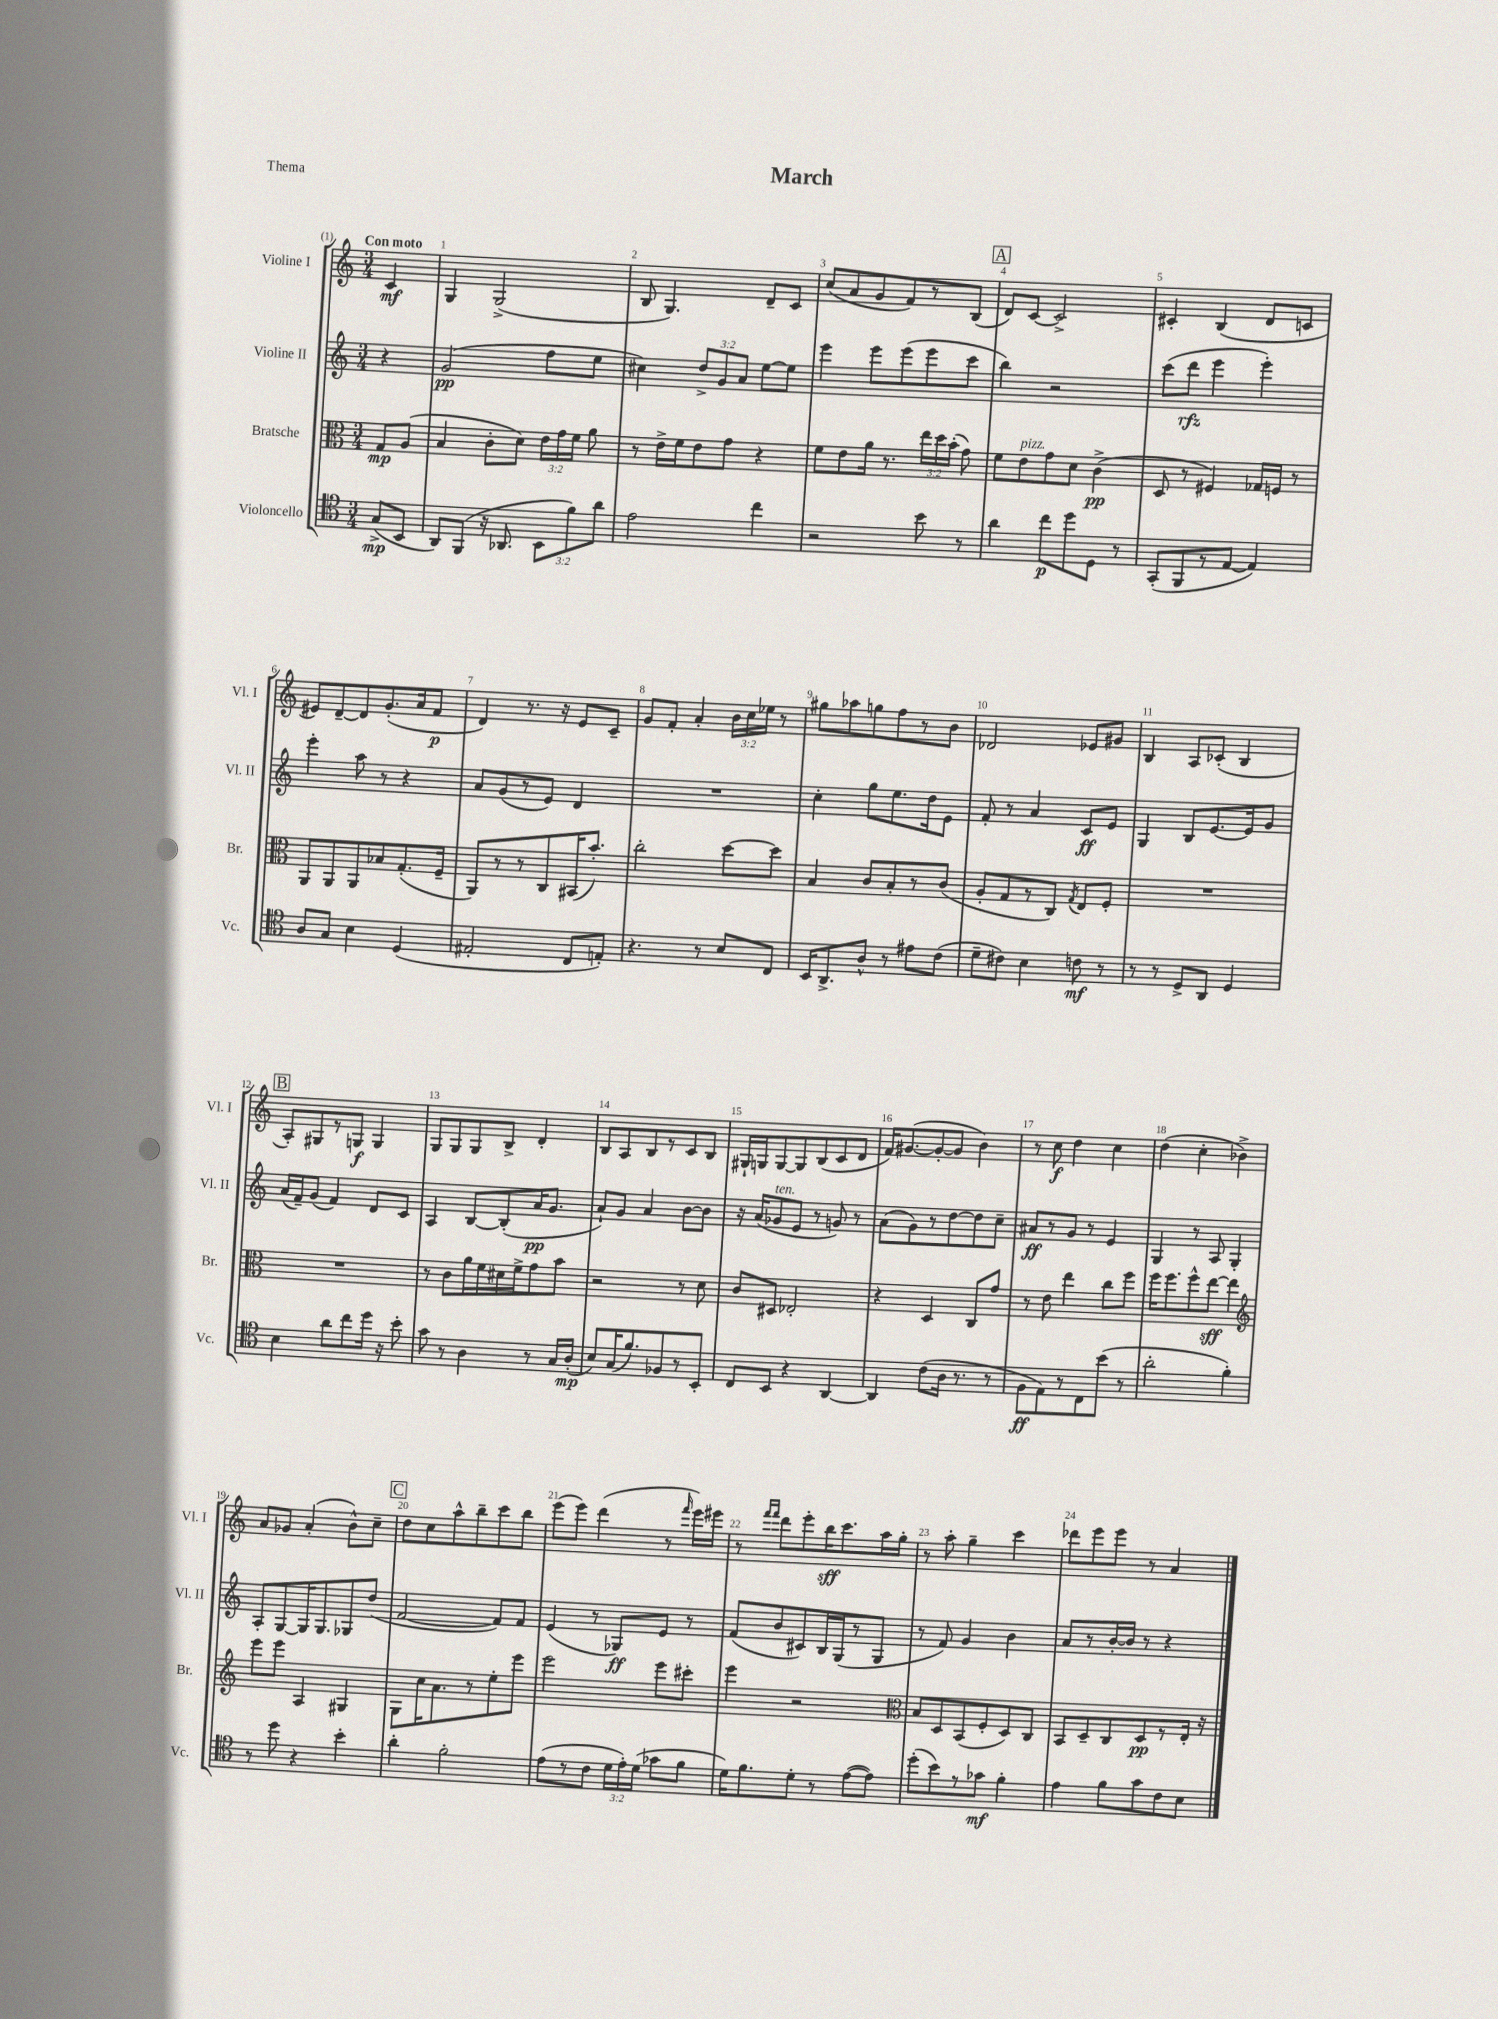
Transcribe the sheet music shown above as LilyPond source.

\header { title = "March" piece = "Thema" }
<<
\new StaffGroup <<
\new Staff = "s0" \with { instrumentName = "Violine I" shortInstrumentName = "Vl. I" } {
    \clef treble \key c \major \numericTimeSignature \time 3/4 \override Staff.TupletNumber.text = #tuplet-number::calc-fraction-text \partial 4 \tempo "Con moto"
    \autoBeamOff c'4\mf |
    g4 g2->( |
    b8 g4.) d'8[-- c'8] |
    c''8[( a'8 g'8 f'8) r8 b8]( |
    \mark \markup { \box "A" } d'8[) c'8]~ c'2-> |
    cis'4-. b4( d'8[ c'8] |
    eis'8[) d'8~-- d'8 g'8.-.( a'16 f'8]\p |
    d'4) r8. r16 e'8[ c'8]-- |
    g'8[ f'8]-. a'4-. \tuplet 3/2 { b'16[ c''16 ees''16] } r8 |
    gis''8[ aes''8 g''8 f''8 r8 b'8] |
    des'2 ees'8[ gis'8] |
    b4 a8[ ces'8]-.( b4 |
    \mark \markup { \box "B" } a8[-.) gis8 r8 g8]\f g4 |
    g8[ g8 g8 b8]-> d'4-. |
    b8[ a8 b8 r8 c'8 b8] |
    gis16[-! g16 g8~ g8 b8( c'8 d'8] |
    f'16[) gis'8.~( gis'8~-. gis'8] b'4) |
    r8 c''8\f d''4 c''4 |
    d''4( c''4-. bes'4->) |
    a'8[ ges'8] a'4-.( b'8[-^) c''8]-- |
    \mark \markup { \box "C" } d''8[ c''8 a''8-^ b''8-- c'''8 b''8] |
    e'''8[( e'''8]) d'''4( r8 \grace { f'''16 } e'''16[) eis'''16] |
    r8 \grace { f'''16[ f'''16] } d'''8[ e'''8-. b''16\sff c'''8. a''16 g''16]-. |
    r8 a''8-. g''4-- c'''4 |
    des'''8[ e'''8 e'''8] r8 a'4 \bar "|." |
}
\new Staff = "s1" \with { instrumentName = "Violine II" shortInstrumentName = "Vl. II" } {
    \clef treble \key c \major \numericTimeSignature \time 3/4 \override Staff.TupletNumber.text = #tuplet-number::calc-fraction-text \partial 4
    \autoBeamOff r4 |
    g'2\pp( f''8[ e''8] |
    cis''4) \tuplet 3/2 { d''8[-> g'8 a'8] } e''8[~ e''8] |
    e'''4 e'''8[ e'''8( e'''8 c'''8] |
    \mark \markup { \box "A" } b''4) r2 |
    c'''8[( d'''8]\rfz e'''4 e'''4-.) |
    e'''4-. a''8 r8 r4 |
    a'8[ g'8( r8 e'8]) d'4 |
    R2. |
    c''4-. g''8[ e''8. d''16 e'8] |
    f'8-. r8 a'4 c'8[\ff e'8] |
    g4 b8[ e'8.~ e'16 g'8] |
    \mark \markup { \box "B" } a'16[( f'16--) g'8]( f'4) d'8[ c'8] |
    a4 b8[~ b8-.( a'16\pp g'8.] |
    a'8[-!) g'8] a'4 b'8[~ b'8] |
    r16 a'16[( ges'8^\markup { \italic "ten." } e'8] r8 g'8) r8 |
    a'8[( g'8) r8 d''8~ d''8 c''8]-- |
    ais'8[\ff r8 g'8] r8 e'4 |
    g4 r8 a8 g4-. |
    a8[-. g8~ g16 g8. ges8 d''8]( |
    \mark \markup { \box "C" } f'2~ f'8[) f'8] |
    e'4( r8 ges8[\ff) e'8] r8 |
    f'8[( b'8 cis'8) b16 g16( r8 g8] |
    r8 f'8) g'4 b'4 |
    a'8[ r8 b'16~-. b'16] r8 r4 \bar "|." |
}
\new Staff = "s2" \with { instrumentName = "Bratsche" shortInstrumentName = "Br." } {
    \clef alto \key c \major \numericTimeSignature \time 3/4 \override Staff.TupletNumber.text = #tuplet-number::calc-fraction-text \partial 4
    \autoBeamOff g8[\mp a8]( |
    b4 c'8[-. d'8]) \tuplet 3/2 { e'16[ g'16 f'16] } a'8 |
    r8 e'16[-> f'16 e'8 g'8] r4 |
    f'8[ e'8 a'16] r8. \tuplet 3/2 { e''16[ d''16 b'16]-.( } g'8) |
    \mark \markup { \box "A" } f'8[ e'8^\markup { \italic "pizz." } g'8 d'8] c'4->\pp( |
    d8 r8 fis4) ges16[ f16] r8 |
    a,8[ a,8 a,8 bes8 g8.-.( f16]-- |
    a,8[) r8 r8 c8 bis,16( b'8.]-.) |
    c''2-. d''8[~ d''8] |
    b4 c'8[ b8-. r8 c'8]( |
    a8[-. g8 r8 c8]) \acciaccatura { g8 } e8[ f8]-. |
    R2. |
    \mark \markup { \box "B" } R2. |
    r8 c'8[ a'16 f'16 dis'16 f'16-> g'8 b'8] |
    r2 r8 d'8 |
    c'8[ dis8] ees2-. |
    r4 d4 c8[ g'8] |
    r8 e'8 e''4 c''8[ f''8] |
    f''16[ f''8. f''8-^ e''8]~\sff e''4 |
    \clef treble e'''8[ e'''8] a4 gis4 |
    \mark \markup { \box "C" } g8[ c''16 a'8. r8 e''8-. e'''8] |
    e'''2 e'''8[ cis'''8]-. |
    e'''4 r2 |
    \clef alto b8[ d8 b,8( f8-. d8) c8] |
    b,8[ d8-- c8 d8\pp r8 e16]-. r16 \bar "|." |
}
\new Staff = "s3" \with { instrumentName = "Violoncello" shortInstrumentName = "Vc." } {
    \clef tenor \key c \major \numericTimeSignature \time 3/4 \override Staff.TupletNumber.text = #tuplet-number::calc-fraction-text \partial 4
    \autoBeamOff g8[->\mp( b,8] |
    a,8[) f,8]( r16 aes,8. \tuplet 3/2 { b,8[ f'8) a'8] } |
    e'2 c''4 |
    r2 b'8 r8 |
    \mark \markup { \box "A" } a'4 c''8[\p d''8 d8] r8 |
    g,8[-.( f,8 r8 e8]~ e4) |
    a8[ g8] b4 d4( |
    eis2-. c8[ e8]-.) |
    r4. r8 b8[ c8] |
    b,16[ a,8.-> a8]-^ r8 eis'8[ c'8]( |
    d'8[-- cis'8]) b4 c'8\mf r8 |
    r8 r8 d8[-> a,8] d4 |
    \mark \markup { \box "B" } b4 a'8[ c''8 d''16] r16 b'8-. |
    g'8 r8 a4 r8 g16[ a16]-.\mp( |
    b8[) g16( f'8.) fes8 r8 b,8]-. |
    c8[ b,8] r4 a,4~ |
    a,4 c'8[( a16] r8. r8 |
    f8[\ff e8) r8 c8 b'8]( r8 |
    a'2-. f'4-.) |
    r8 d''8 r4 b'4-. |
    \mark \markup { \box "C" } a'4-. f'2-. |
    e'8[( r8 c'8] \tuplet 3/2 { d'16[ e'16-.) d'16]( } ges'8[ f'8] |
    d'16[) f'8. d'8]-. r8 e'8[~( e'8]) |
    d''8[-.( b'8) r8 ges'8]\mf f'4-. |
    e'4 f'8[ g'8 c'8 b8] \bar "|." |
}
>>
>>
\layout { \context { \Score \override BarNumber.break-visibility = ##(#f #t #t) barNumberVisibility = #all-bar-numbers-visible } }
